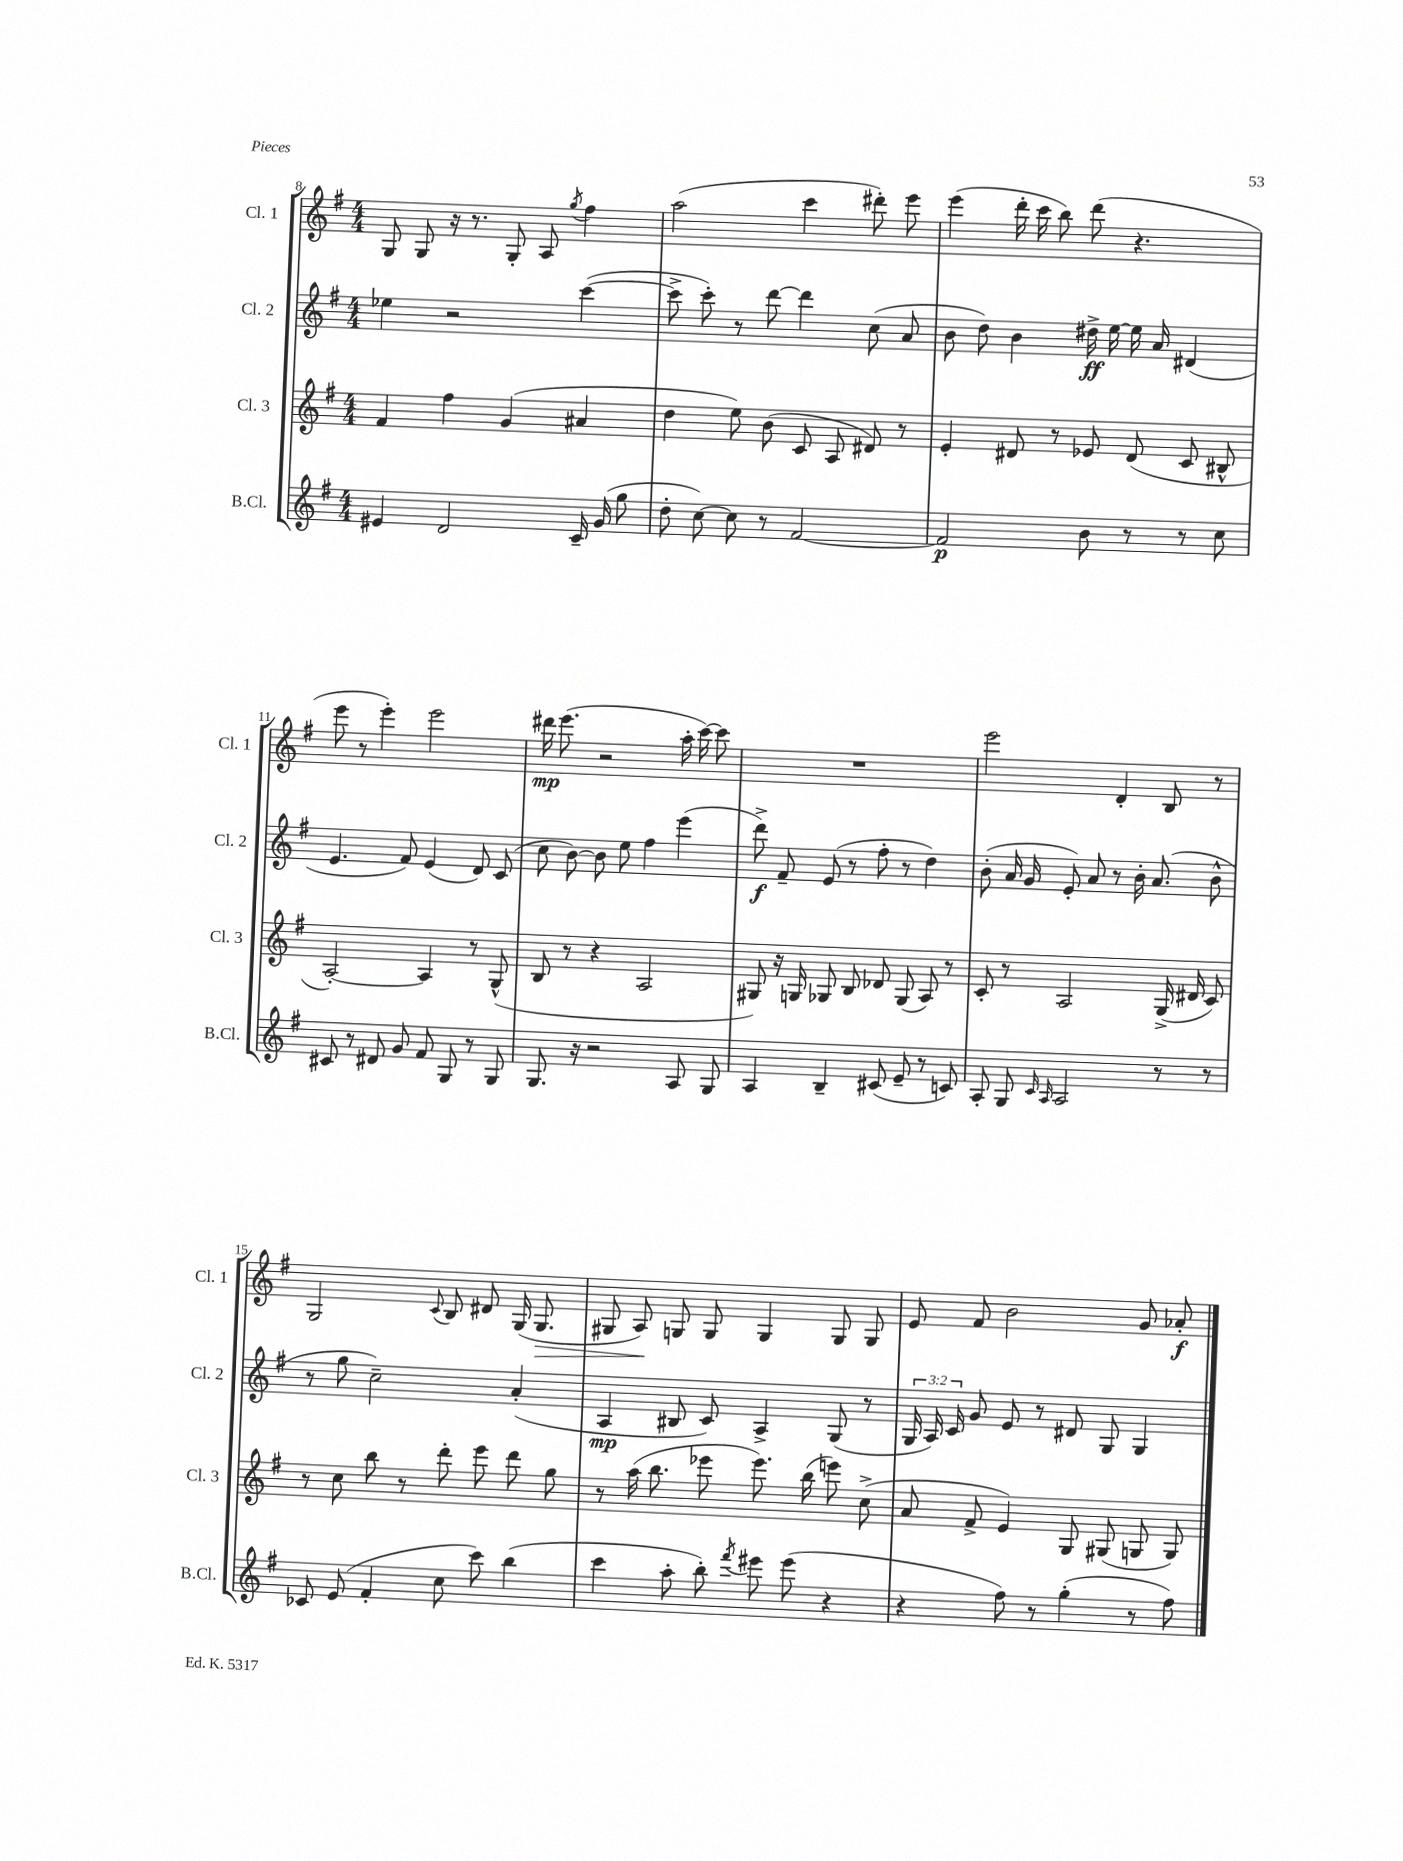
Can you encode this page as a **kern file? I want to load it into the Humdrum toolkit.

**kern	**dynam	**kern	**kern	**dynam	**kern	**dynam
*part4	*part4	*part3	*part2	*part2	*part1	*part1
*staff4	*staff4	*staff3	*staff2	*staff2	*staff1	*staff1
*I"B.Cl.	*	*I"Cl. 3	*I"Cl. 2	*	*I"Cl. 1	*
*I'B.Cl.	*	*I'Cl. 3	*I'Cl. 2	*	*I'Cl. 1	*
*clefG2	*	*clefG2	*clefG2	*	*clefG2	*
*k[f#]	*	*k[f#]	*k[f#]	*	*k[f#]	*
*M4/4	*	*M4/4	*M4/4	*	*M4/4	*
=8	=8	=8	=8	=8	=8	=8
4e#X/	.	4f#/	4ee-X\	.	8G/	.
.	.	.	.	.	8G/	.
2d/	.	4ff#\	2r	.	16r	.
.	.	.	.	.	8.r	.
.	.	(4g/	.	.	8G'/	.
.	.	.	.	.	8A/	.
.	.	.	.	.	8qgg/	.
16c~/	.	4a#X/	([4ccc\	.	4ff#\	.
(16g/	.	.	.	.	.	.
8gg\	.	.	.	.	.	.
=9	=9	=9	=9	=9	=9	=9
8dd'\	.	4dd\	8ccc^\]	.	(2aa\	.
[8cc\)	.	.	8ccc'\)	.	.	.
8cc\]	.	8ee\)	8r	.	.	.
8r	.	(8b\	[8ddd\	.	.	.
[2f#/	.	8c/	4ddd\]	.	4ccc\	.
.	.	8A/	.	.	.	.
.	.	8d#X/)	(8cc\	.	8ddd#X'\)	.
.	.	8r	8a/	.	8eee\	.
=10	=10	=10	=10	=10	=10	=10
2f#/]	p	4e'/	8b\	.	(4eee\	.
.	.	.	8dd\)	.	.	.
.	.	8d#X/	4b\	.	16ddd'\	.
.	.	.	.	.	16ccc\	.
.	.	8r	.	.	8bb\)	.
8b\	.	8e-X/	16dd#X^\	ff	(8ddd\	.
.	.	.	[16ee\	.	.	.
8r	.	(8d#/	16ee\]	.	4.r	.
.	.	.	16a/	.	.	.
8r	.	8c/	(4d#X/	.	.	.
8cc\	.	8B#X^^/	.	.	.	.
!!LO:LB:g=z
=11	=11	=11	=11	=11	=11	=11
8c#X/	.	[2A'/)	4.e/	.	8eee\	.
8r	.	.	.	.	8r	.
8d#X/	.	.	.	.	4eee'\)	.
8g/	.	.	8f#/)	.	.	.
8f#/	.	4A/]	(4e/	.	2eee\	.
8G/	.	.	.	.	.	.
8r	.	8r	8d/)	.	.	.
8G/	.	(8G^^/	(8c/	.	.	.
=12	=12	=12	=12	=12	=12	=12
8.G/	.	8B/	8cc\	.	16ddd#X\	mp
.	.	.	.	.	(8.eee\	.
.	.	8r	[8b\)	.	.	.
16r	.	.	.	.	.	.
2r	.	4r	8b\]	.	2r	.
.	.	.	8ee\	.	.	.
.	.	2A/	4ff#\	.	.	.
8A/	.	.	(4eee\	.	16aa'\	.
.	.	.	.	.	[16ccc\)	.
8G/	.	.	.	.	8ccc\]	.
=13	=13	=13	=13	=13	=13	=13
4A/	.	8G#X/)	8ddd^\)	f	1r	.
.	.	16r	8f#~/	.	.	.
.	.	16Gn/	.	.	.	.
4B~/	.	8G-X/	(8e/	.	.	.
.	.	8B/	8r	.	.	.
(8c#X/	.	8d-X/	8ff#'\	.	.	.
8e~/	.	(8G-/	8r	.	.	.
8r	.	8A/)	4dd\)	.	.	.
8cn/)	.	8r	.	.	.	.
=14	=14	=14	=14	=14	=14	=14
8A'/	.	8c'/	(8b'\	.	2eee\	.
8G/	.	8r	16a/	.	.	.
.	.	.	16g/	.	.	.
16qqc/	.	.	.	.	.	.
16qqA/	.	.	.	.	.	.
2A/	.	2A/	8e'/)	.	.	.
.	.	.	8a/	.	.	.
.	.	.	8r	.	4d'/	.
.	.	.	16b'\	.	.	.
.	.	.	(8.a/	.	.	.
8r	.	(16G^/	.	.	8B/	.
.	.	16d#X/	.	.	.	.
8r	.	8c/)	8b^^\	.	8r	.
!!LO:LB:g=z
=15	=15	=15	=15	=15	=15	=15
8c-X/	.	8r	8r	.	2G/	.
(8e/	.	8cc\	8gg\	.	.	.
4f#'/	.	8bb\	2cc~\)	.	.	.
.	.	8r	.	.	.	.
.	.	.	.	.	8qqc/	.
8cc\	.	8ddd'\	.	.	8B/	.
8ccc\)	.	8eee\	.	.	8d#X/	.
(4bb\	.	8ddd\	(4a'/	.	(16G/	.
!	!	!	!	!	!	!LO:HP:b
.	.	.	.	.	8.G/	>
.	.	8gg\	.	.	.	.
=16	=16	=16	=16	=16	=16	=16
4ccc\	.	8r	4A/	mp	8G#X/	.
.	.	(16aa\	.	.	8A/)	.
.	.	8.bb\	.	.	.	.
8aa'\	.	.	8B#X/	.	8Gn/	]
8bb'\)	.	8eee-X\	8c/)	.	8G/	.
8qfff#/	.	.	.	.	.	.
8eee#X\	.	8.eee-\)	4A^/	.	4G/	.
(8eee#\	.	.	.	.	.	.
.	.	(16bb\	.	.	.	.
4r	.	8eeen\)	(8G/	.	8G/	.
.	.	(8cc^\	8r	.	8G/	.
=17	=17	=17	=17	=17	=17	=17
4r	.	8a/	24G/	.	8e/	.
.	.	.	24A/)	.	.	.
.	.	.	24c/	.	.	.
.	.	8f#^/	8g/	.	8f#/	.
8ff#\)	.	4e/)	8e/	.	2b\	.
8r	.	.	8r	.	.	.
(4gg'\	.	8G/	8d#X/	.	.	.
.	.	(8G#X/	8G/	.	.	.
8r	.	8Gn/	4G/	.	8g/	.
8ff#\)	.	8G/)	.	.	8a-X'/	f
==	==	==	==	==	==	==
*-	*-	*-	*-	*-	*-	*-
